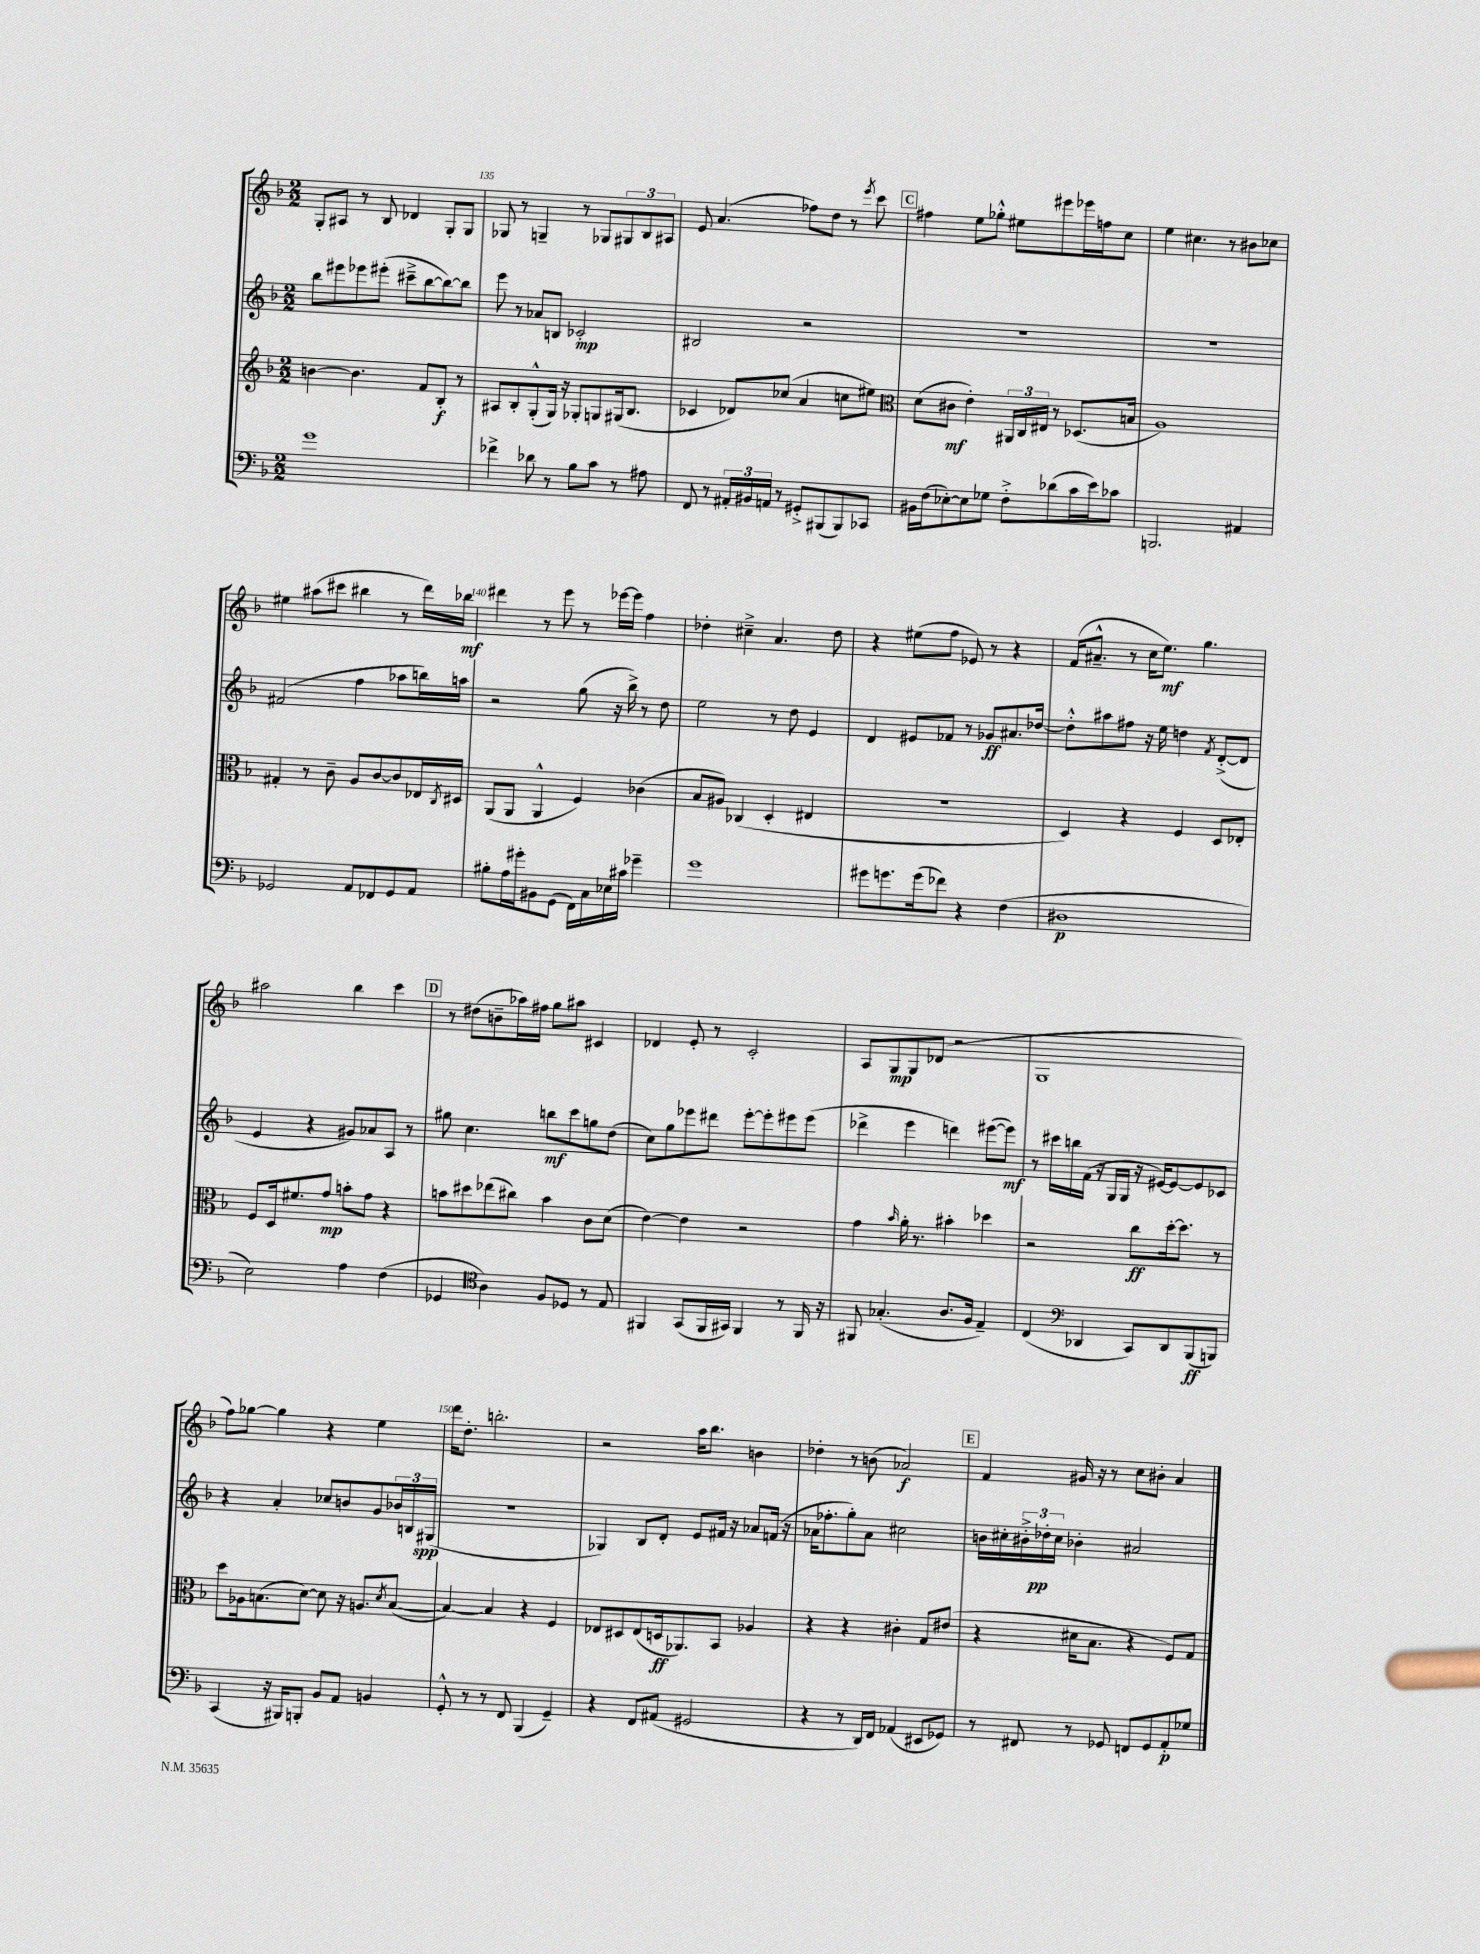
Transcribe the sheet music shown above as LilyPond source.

<<
\new StaffGroup <<
\new Staff = "s0" {
    \clef treble \key f \major \numericTimeSignature \time 2/2
    g8-. ais8 r8 bes8 des'4 g8-. g8 |
    ges8 r8 g4-- r8 ges8 \tuplet 3/2 { gis8 bes8 ais8 } |
    e'8 a'4.( fes''8) d''8 r8 \acciaccatura { e'''8 } c'''8 |
    \mark \markup { \box "C" } fis''4 e''8 ges''8-.-^ eis''8 eis'''8 ees'''16 f''16 c''8 |
    e''4 cis''4. r8 bis'8 ces''8 |
    eis''4 ais''8( cis'''8 bis''4 r8 d'''16) bes''16\mf |
    dis'''4 r8 e'''8 r8 ees'''16~ ees'''16 f''4 |
    des''4-. cis''4---> a'4. des''8 |
    r4 eis''8( f''8 ees'8) r8 r4 |
    f'16( ais'8.---^ r8 c''16 e''8.\mf) g''4. |
    ais''2 bes''4 c'''4 |
    \mark \markup { \box "D" } r8 dis''8( b'8-- aes''16) fis''16 g''8 ais''8 cis'4 |
    des'4 e'8-. r8 c'2-. |
    a8 g8\mp g8 des'8( r2 |
    g1 |
    f''8) ges''8~ ges''4 r4 e''4 |
    d'''16 d''8.-. b''2.-. |
    r2 a''16 bes''8. b'4 |
    des''4-. r8 b'8( aes'2\f) |
    \mark \markup { \box "E" } f'4 gis'16 r16 r8 c''8 bis'8-. a'4 \bar "|." |
}
\new Staff = "s1" {
    \clef treble \key f \major \numericTimeSignature \time 2/2
    bes''8 eis'''8 ees'''8 eis'''8-.( cis'''8---> bes''8~ bes''8~) bes''8 |
    e'''8 r8 aes'8 b8 ces'2-.\mp |
    bis2 r2 |
    \mark \markup { \box "C" } R1 |
    R1 |
    fis'2( f''4 aes''8 b''16) a''16 |
    r2 g''8( r16 bes''16->) r8 d''8 |
    e''2 r8 d''8 e'4 |
    d'4 eis'8 fes'8 r8 ges'8\ff ais'8. des''16~ |
    des''8-.-^ ais''8 fis''8 r16 e''16 d''4 \acciaccatura { f'8 } d'8~-.->( d'8 |
    e'4 r4 gis'8) aes'8 a8 r8 |
    \mark \markup { \box "D" } gis''8 c''4. b''8\mf c'''8 g''8 d''8( |
    c''8) g''8 ees'''8 dis'''8 ees'''8~-. ees'''8-. eis'''8 eis'''8( |
    des'''4-> e'''4 d'''4) eis'''8~( eis'''8\mf) |
    r8 cis'''16 b''16 f'16( r16 g16 g16 r16 eis'16~) eis'8~ eis'8 ces'8 |
    r4 a'4-. ces''8 b'8 g'8 \tuplet 3/2 { bes'16 b16 gis16\spp( } |
    R1 |
    ges4) bes8 d'8-. e'8 fis'16 r16 aes'8 f'16( r16 |
    aes'16 fes''8.-. g''8-.) aes'8 cis''2 |
    \mark \markup { \box "E" } b'16 cis''16-. \tuplet 3/2 { bis'16-.-> des''16-.\pp cis''16 } bes'4-. ais'2 \bar "|." |
}
\new Staff = "s2" {
    \clef treble \key f \major \numericTimeSignature \time 2/2
    b'4~ b'4. f'8 bes8-.\f r8 |
    ais8 bes8-. g8-.-^( g16) r16 ges8-. g8 gis16( bes8. |
    ces'4 des'8) ces''8( a'4 c''8 eis''8) |
    \mark \markup { \box "C" } \clef alto d'8( cis'8\mf e'4-.) \tuplet 3/2 { ais,16 c16 eis16 } r8 des8.( b16 |
    a1) |
    gis4-. r8 c'8-- a8 c'8~ c'8 ees16 \acciaccatura { c8 } dis16 |
    a,8( a,8 a,4-^ f4) ces'4( |
    bes8 ais8) ces4( d4-. eis4 |
    R1 |
    d4) r4 f4 d8 ees8-. |
    f8 d16 fis'8. g'8\mp b'8-. g'8 r4 |
    \mark \markup { \box "D" } b'8 dis''8 ees''8( cis''8) b'4 c'8 d'8( |
    e'4~) e'4 r2 |
    g'4 \grace { bes'16 } a'16-. r8. bis'4-. des''4 |
    r2 c''8\ff d''16~-. d''8. r8 |
    d''8 aes16 b8.( d'8~) d'8 r16 a8. \acciaccatura { d'8 } b8~( |
    b4~) b4 r4 f4 |
    ees8 dis8 ees8( d16\ff aes,8.) bes,8 aes4 |
    r4 r4 cis'4-. g8 eis'8( |
    \mark \markup { \box "E" } r4 dis'16 bes8. r4 f8) g8 \bar "|." |
}
\new Staff = "s3" {
    \clef bass \key f \major \numericTimeSignature \time 2/2
    g'1 |
    fes'4-> des'8 r8 bes8 c'8 r8 ais8 |
    f,8 r8 \tuplet 3/2 { ais,16-. bis,16 a,16 } r8 gis,8-.-> bis,,8( bis,,8) ces,8 |
    \mark \markup { \box "C" } bis,16 f16( ees8~-.) ees8 ges8 f8-.-> des'8( c'16 e'16) ces'8 |
    b,,2. ais,4 |
    ges,2 a,8 fes,8 ges,8 a,8 |
    bis8-. a16 gis'16-. bis,8 g,8( f,16) c16 ees16 cis'16 ges'4-- |
    g'1 |
    gis'8 g'8. g'16( fes'8) r4 f4( |
    dis1\p |
    e2) a4 f4( |
    \mark \markup { \box "D" } ges,4 \clef tenor a4) f8 des8 r8 e8 |
    fis,4 g,8( fis,16 gis,16) fis,4 r8 fis,16 r16 |
    fis,8 ges4.-.( a8. f16 e4--) |
    c4( \clef bass des,4 c,8) des,8 bes,,8\ff( b,,8) |
    c,4( r16 bis,,16) b,,8-. bes,8 a,8 b,4 |
    g,8-.-^ r8 r8 f,8 bes,,4( g,4--) |
    r4 f,8 ais,8( gis,2 |
    r4 r8 d,16) f,16 aes,4( eis,8 ges,8) |
    \mark \markup { \box "E" } r8 fis,8 r8 ges,8 f,8 ges,8 a,8-.\p ges8 \bar "|." |
}
>>
>>
\layout { \context { \Score currentBarNumber = #134 \override BarNumber.break-visibility = ##(#f #t #t) barNumberVisibility = #(every-nth-bar-number-visible 5) } }
